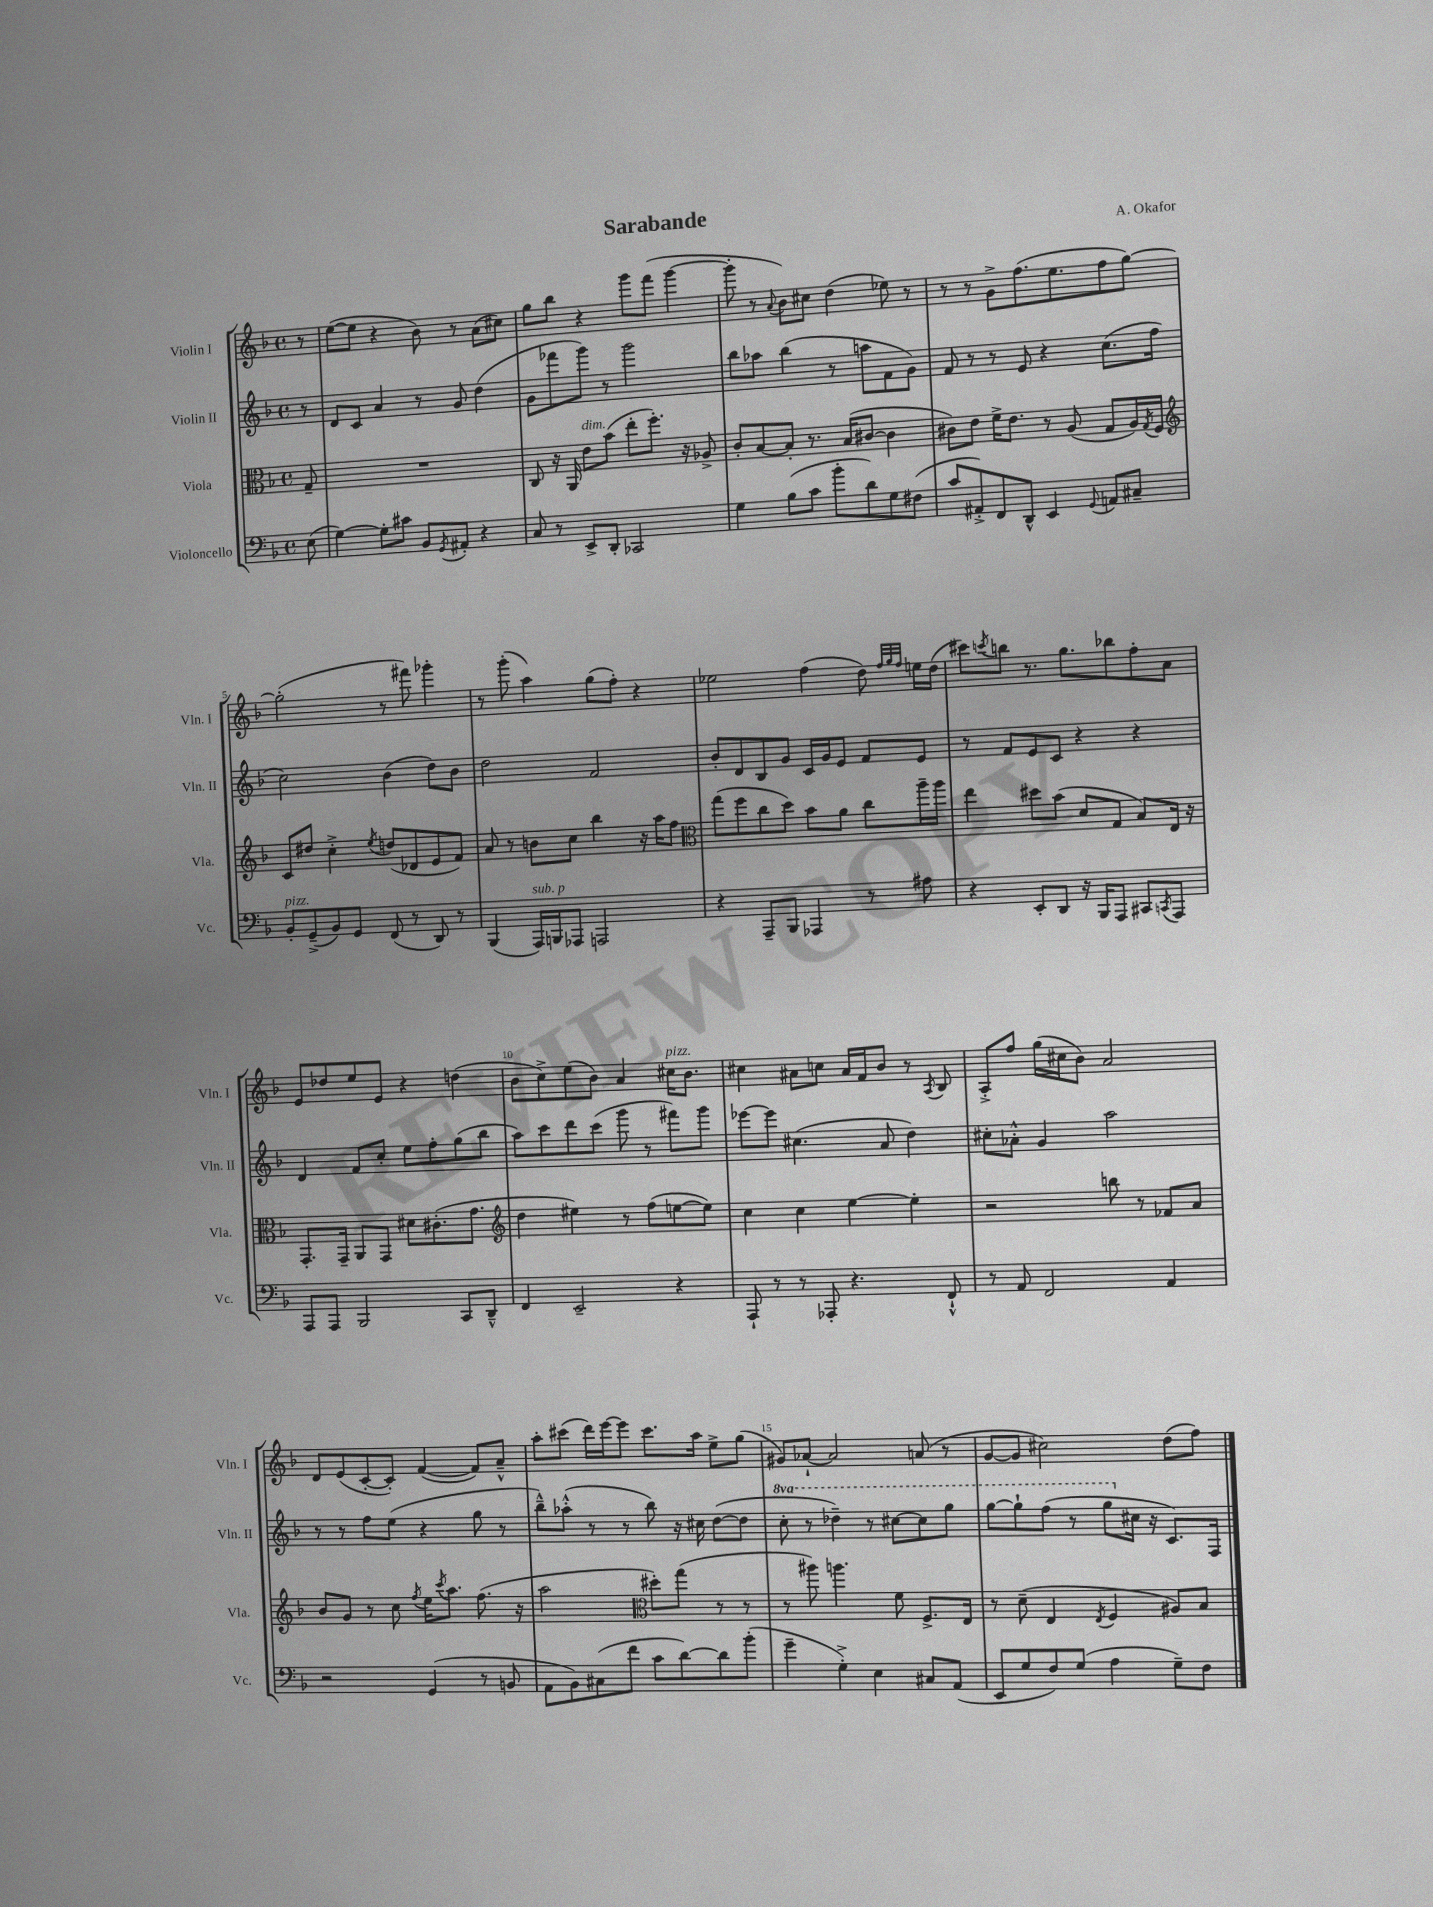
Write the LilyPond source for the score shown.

\header { title = "Sarabande" composer = "A. Okafor" }
<<
\new StaffGroup <<
\new Staff = "s0" \with { instrumentName = "Violin I" shortInstrumentName = "Vln. I" } {
    \clef treble \key f \major \defaultTimeSignature \time 4/4 \partial 8
    r8 |
    e''8~( e''8 r4 bes'8) r8 a'8( cis''8) |
    g''8 bes''8 r4 g'''8 f'''8( g'''4~ |
    g'''8-. r8 \appoggiatura { a'8 } bes'8) cis''8 d''4( ees''8) r8 |
    r8 r8 g'8-> f''8.( e''8. f''8 g''8~) |
    g''2-.( r8 fis'''8) ges'''4-. |
    r8 g'''8-.( a''4) g''8( f''8-.) r4 |
    ees''2 f''4( d''8) \grace { f''32 g''32 f''32 } e''16 d''16( |
    cis'''8) \acciaccatura { c'''8 } b''8 r8. g''8. bes''8 f''8-. a'8 |
    e'8 des''8 e''8 e'8 r4 d''4( |
    bes'8 c''8->) e''8( bes'8) a'4 cis''16^\markup { \italic "pizz." } bes'8. |
    cis''4 ais'8 c''8 ais'16 f'16 bes'8 r8 \acciaccatura { a8 } bes8 |
    a8-.-> f''8 g''16( cis''16 bes'8) a'2 |
    d'8 e'8( c'8~-. c'8-.) f'4~( f'8) a'8---^ |
    a''8-. cis'''8( d'''16) e'''16~ e'''8 cis'''8. a''16 e''8-> g''8( |
    gis'8) aes'8~-! aes'2 a'8( r8 |
    g'8~ g'8 cis''2) d''8( f''8) \bar "|." |
}
\new Staff = "s1" \with { instrumentName = "Violin II" shortInstrumentName = "Vln. II" } {
    \clef treble \key f \major \defaultTimeSignature \time 4/4 \set Staff.ottavationMarkups = #ottavation-simple-ordinals \partial 8
    r8 |
    d'8 c'8 a'4 r8 g'8 d''4( |
    g'8 fes'''8 g'''8) r8 g'''2 |
    bes''8 aes''8 bes''4( r8 a''8 f'8 g'8) |
    f'8 r8 r8 e'8 r4 c''8.( f''16 |
    c''2) bes'4( d''8) bes'8 |
    d''2 f'2 |
    bes'8-. d'8 bes8 g'8 c'16 g'16 e'8 f'8 e'8 |
    r8 f'8 e'8 c'8 r4 r4 |
    d'4 f'8 c''8-. e''8 f''8-. g''8( bes''8 |
    a''8) c'''8 d'''8 c'''8( g'''8 r8 fis'''8) g'''8 |
    ees'''8~ ees'''8 cis''4.( a'8 d''4) |
    cis''8-. aes'8-.-^ g'4 a''2 |
    r8 r8 f''8 e''8( r4 g''8 r8 |
    bes''8---^) aes''8-.-^( r8 r8 bes''8) r16 cis''16 d''8~( d''8 |
    \ottava #1 c'''8-. r8 des'''4--) r8 cis'''8~ cis'''8 g'''8 |
    g'''8~ g'''8-! f'''8( r8 g'''8 \ottava #0 cis''16 r16 c'8.) f16 \bar "|." |
}
\new Staff = "s2" \with { instrumentName = "Viola" shortInstrumentName = "Vla." } {
    \clef alto \key f \major \defaultTimeSignature \time 4/4 \partial 8
    g8-- |
    R1 |
    c8 r16 a,16 e'8^\markup { \italic "dim." } bes'8( e''8-. f''8.-.) r16 aes8-> |
    c'8-. bes8~ bes8-. r8. bes16( cis'8~ cis'4 |
    cis'8) e'8 f'16-> e'8. r8 a8( g8 a16) \acciaccatura { g8 } f16 |
    \clef treble c'8 dis''8 c''4-.-> \acciaccatura { e''8 } d''8( des'8 e'8 f'8) |
    a'8 r8 b'8 c''8 bes''4 r16 a''16 f''8 |
    \clef alto g''8( f''8 c''8 d''8) bes'8 a'8 c''8 a''16-- a''16 |
    e''4 dis''8 bes'8( d'8 g8 bes8) e16 r16 |
    g,8.-. g,16-- a,8 g,8 dis'8 cis'8.-.( g'8. |
    \clef treble d''4 eis''4) r8 f''8( e''8~ e''8) |
    c''4 c''4 e''4~ e''4-. |
    r2 b''8 r8 fes'8 a'8 |
    bes'8 g'8 r8 c''8 \acciaccatura { f''8 } e''16 \acciaccatura { c'''8 } a''8. f''8.( r16 |
    a''2 \clef alto dis''8-.) g''8( r8 r8 |
    r8 ais''8) a''4. f'8 f8.-> e16 |
    r8 d'8--( e4 \acciaccatura { e8 } f4 ais8) bes8 \bar "|." |
}
\new Staff = "s3" \with { instrumentName = "Violoncello" shortInstrumentName = "Vc." } {
    \clef bass \key f \major \defaultTimeSignature \time 4/4 \partial 8
    e8( |
    g4~) g8-. cis'8 bes,8 \acciaccatura { g,8 } ais,8-. r4 |
    c8 r8 e,8-> d,8-. ces,2 |
    g4 bes8( c'8 bes'8-. d'8) g8 fis8( |
    c'8 ais,8-.->) f,8 d,8-^ e,4 \appoggiatura { g,8 } a,8 cis8-- |
    bes,8-.^\markup { \italic "pizz." } g,8--->( bes,8) g,8 f,8( r8 d,8) r8 |
    bes,,4( a,,16^\markup { \italic "sub. p" }) b,,16 aes,,8 a,,2 |
    r4 a,,8-- bes,,8 aes,,4 r8 ais8 |
    r4 e,8-. d,8 r16 bes,,16 a,,8 cis,8 \acciaccatura { c,8 } a,,8 |
    a,,8 a,,8 bes,,2 c,8 d,8---^ |
    f,4 e,2-- r4 |
    a,,8-! r8 r8 aes,,8-. r4. f,8-!-^ |
    r8 a,8 f,2 a,4 |
    r2 g,4( r8 b,8 |
    a,8 bes,8) cis8( f'8 c'8 d'8~) d'8 bes'8-.( |
    g'4-- g4-.->) e4 cis8 a,8( |
    e,8 g8 f8) g8( a4 g8--) f8 \bar "|." |
}
>>
>>
\layout { \context { \Score \override BarNumber.break-visibility = ##(#f #t #t) barNumberVisibility = #(every-nth-bar-number-visible 5) } }
